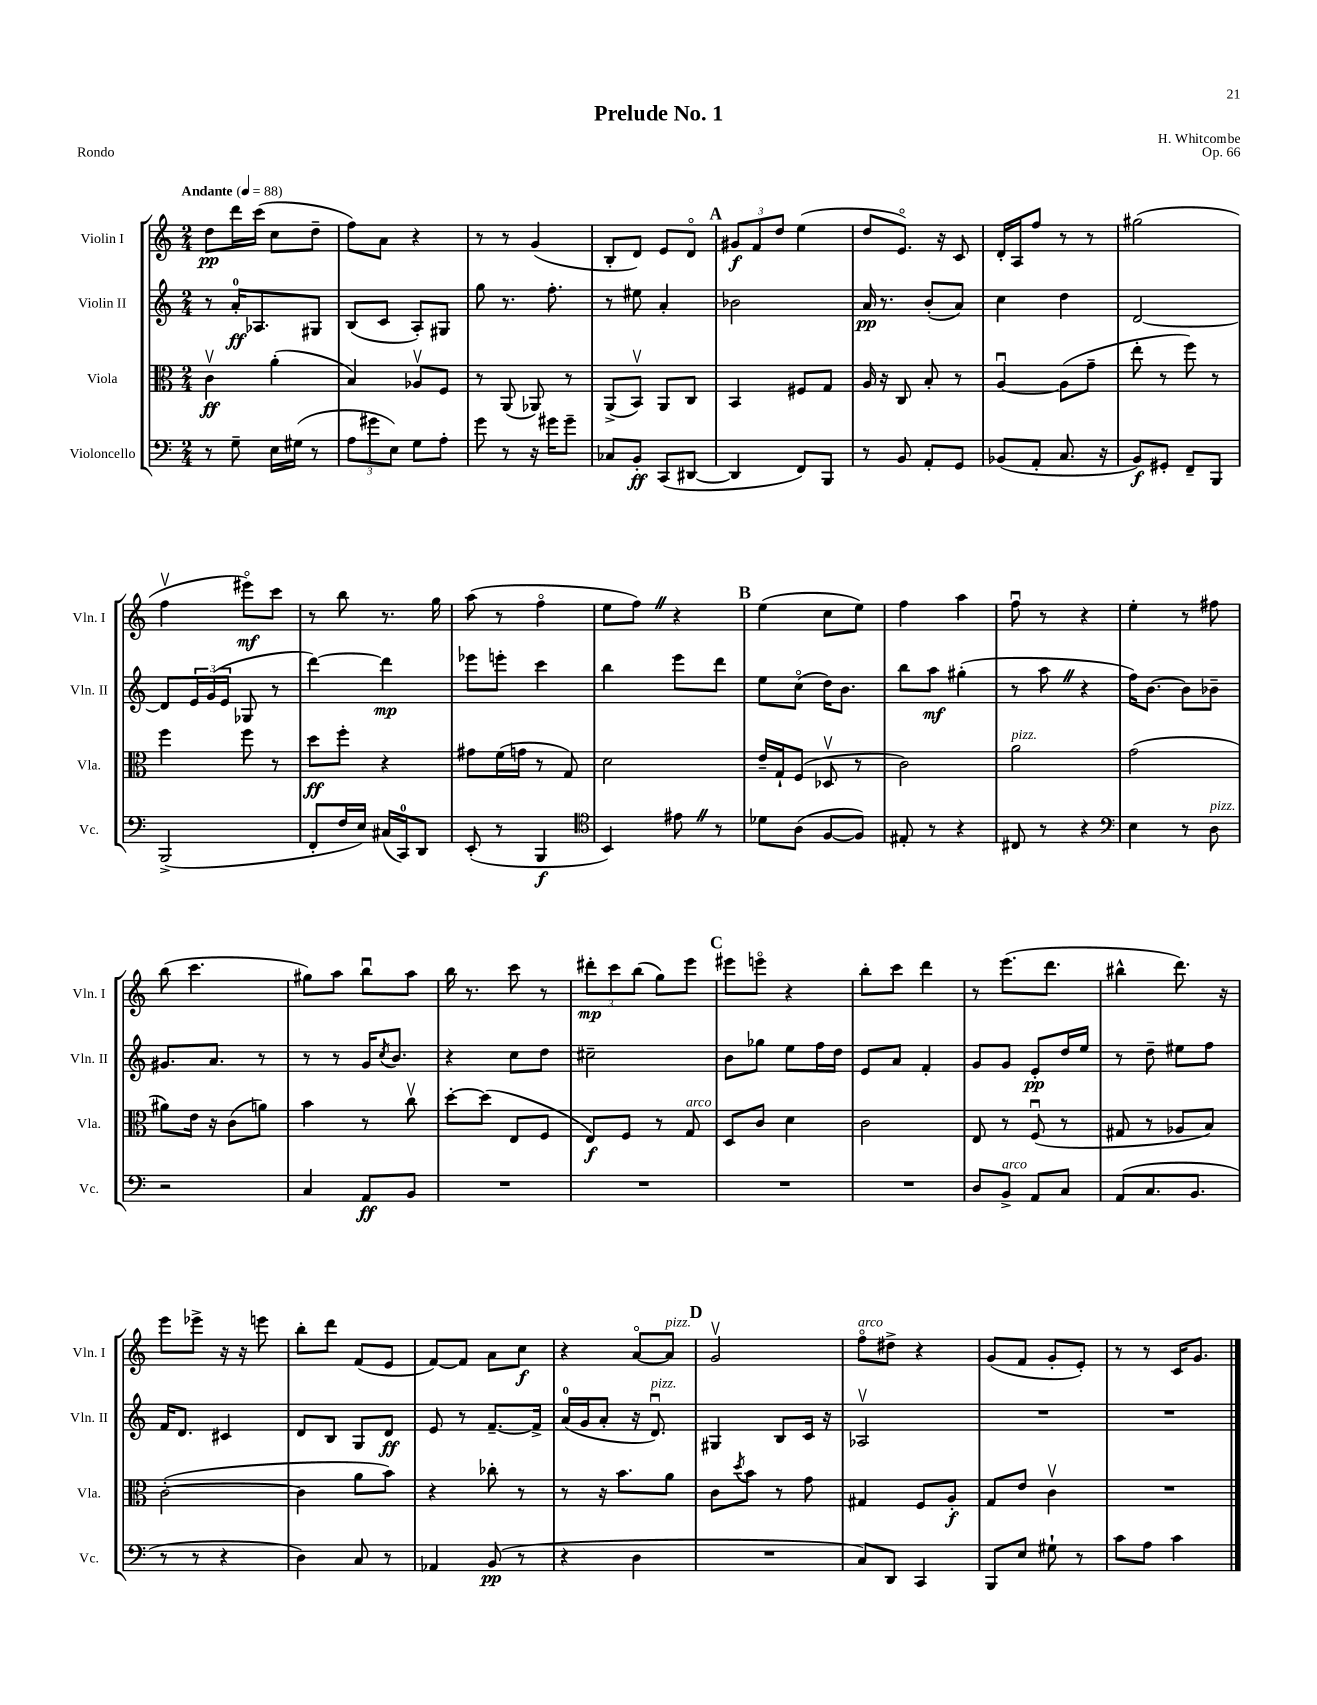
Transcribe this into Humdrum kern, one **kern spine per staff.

**kern	**kern	**kern	**kern
*staff4	*staff3	*staff2	*staff1
*clefF4	*clefC3	*clefG2	*clefG2
*k[]	*k[]	*k[]	*k[]
*M2/4	*M2/4	*M2/4	*M2/4
*MM88	*MM88	*MM88	*MM88
8r	4cv	8r	8dd
8G~	.	16a'	16ddd
.	.	8.A-	(16ccc
16E	(4a'	.	8cc
(16G#	.	.	.
8r	.	8G#	8dd~
=	=	=	=
12A	4B)	(8B	8ff)
12g#	.	.	.
.	.	8c	8a
12E)	.	.	.
8G	8A-v	8A')	4r
8A'	8F	8G#	.
=	=	=	=
8g	8r	8gg	8r
8r	(8AA	8.r	8r
16r	8AA-)	.	(4g
16g#	.	8.ff'	.
8g#~	8r	.	.
=	=	=	=
8C-	(8AA^	8r	8B'
8BB'	8BBv)	8ee#	8d)
(8CC	8AA	4a'	8e
[8DD#	8C	.	8do
=	=	=	=
4DD#]	4BB	2b-	12g#
.	.	.	12f
.	.	.	12dd
8FF)	8F#	.	(4ee
8BBB	8G	.	.
=	=	=	=
8r	16A	16a	8dd
.	16r	8.r	.
8BB	8C	.	8.eo)
8AA'	8B'	(8b'	.
.	.	.	16r
8GG	8r	8a)	8c
=	=	=	=
(8BB-	[4Au	4cc	16d'
.	.	.	16A
8AA'	.	.	8ff
8.C	(8A]	4dd	8r
.	8g~	.	8r
16r	.	.	.
=	=	=	=
8BB)	8ee'	[2d	(2gg#
8GG#'	8r	.	.
8FF~	8ff)	.	.
8BBB	8r	.	.
=	=	=	=
(2BBB^	4ff	8d]	4ffv
.	.	24e	.
.	.	(24g	.
.	.	24e	.
.	8ff	8G-	8eee#o)
.	8r	8r	8ccc
=	=	=	=
8FF'	8dd	[4ddd)	8r
16F	8ff'	.	8bb
16E)	.	.	.
(16C#	4r	4ddd]	8.r
16CC)	.	.	.
8DD	.	.	.
.	.	.	16gg
=	=	=	=
(8EE'	8g#	8eee-	(8aa
8r	(16f	8eee'	8r
.	16g	.	.
4BBB	8r	4ccc	4ffo
.	8G)	.	.
=	=	=	=
*clefC4	*	*	*
4BB)	2d	4bb	8ee
.	.	.	8ff)
8e#	.	8eee	4r
8r	.	8ddd	.
=	=	=	=
8d-	16e~	8ee	(4ee
.	16G`	.	.
(8A	(8F	(8cco	.
[8F	8D-v	16dd)	8cc
.	.	8.b	.
8F])	8r	.	8ee)
=	=	=	=
8E#'	2c)	8bb	4ff
8r	.	8aa	.
4r	.	(4gg#'	4aa
=	=	=	=
8C#	2a	8r	8ffu
8r	.	8aa	8r
4r	.	4r	4r
=	=	=	=
*clefF4	*	*	*
4E	(2g	16ff)	4ee'
.	.	[8.b	.
8r	.	8b]	8r
8D	.	8b-~	8ff#
=	=	=	=
2r	8a#)	8.g#	(8bb
.	16e	.	4.ccc
.	16r	8.a	.
.	(8c	.	.
.	8a)	8r	.
=	=	=	=
4C	4b	8r	8gg#)
.	.	8r	8aa
8AA	8r	16g	8bbu
.	.	8qcc	.
.	.	8.b	.
8BB	8ccv	.	8aa
=	=	=	=
2r	[8dd'	4r	16bb
.	.	.	8.r
.	(8dd]	.	.
.	8E	8cc	8ccc
.	8F	8dd	8r
=	=	=	=
2r	8E)	2cc#~	12ddd#'
.	.	.	12ccc
.	8F	.	.
.	.	.	(12bb
.	8r	.	8gg)
.	8G	.	8eee
=	=	=	=
2r	8D	8b	8eee#
.	8c	8gg-	8eeeo
.	4d	8ee	4r
.	.	16ff	.
.	.	16dd	.
=	=	=	=
2r	2c	8e	8bb'
.	.	8a	8ccc
.	.	4f'	4ddd
=	=	=	=
8D	8E	8g	8r
8BB^	8r	8g	(8.eee
8AA	(8Fu	8e'	.
.	.	.	8.ddd
8C	8r	16dd	.
.	.	16ee	.
=	=	=	=
(8AA	8G#	8r	4bb#^^
8.C	8r	8dd~	.
.	8A-	8ee#	8.ddd)
8.BB	.	.	.
.	8B)	8ff	.
.	.	.	16r
=	=	=	=
8r	([2c'	16f	8eee
.	.	8.d	.
8r	.	.	8eee-^
4r	.	4c#	16r
.	.	.	16r
.	.	.	8eee
=	=	=	=
4D)	4c]	8d	8bb'
.	.	8B	8ddd
8C	8a	8G	(8f
8r	8b)	8d	8e
=	=	=	=
4AA-	4r	8e	[8f)
.	.	8r	8f]
(8BB	8cc-'	[8.f~	8a
8r	8r	.	8cc
.	.	16f^]	.
=	=	=	=
4r	8r	(16a	4r
.	.	16g	.
.	16r	8a'	.
.	8.b	.	.
4D	.	16r	[8ao
.	.	8.du)	.
.	8a	.	8a]
=	=	=	=
2r	8c	4G#	2gv
.	8qdd	.	.
.	8b	.	.
.	8r	8B	.
.	8g	16c	.
.	.	16r	.
=	=	=	=
8C)	4G#	2A-v	8ffo
8DD	.	.	8dd#^
4CC	8F	.	4r
.	8A'	.	.
=	=	=	=
8BBB	8G	2r	(8g
8E	8e	.	8f
8G#`	4cv	.	8g'
8r	.	.	8e')
=	=	=	=
8c	2r	2r	8r
8A	.	.	8r
4c	.	.	16c
.	.	.	8.g
==	==	==	==
*-	*-	*-	*-
